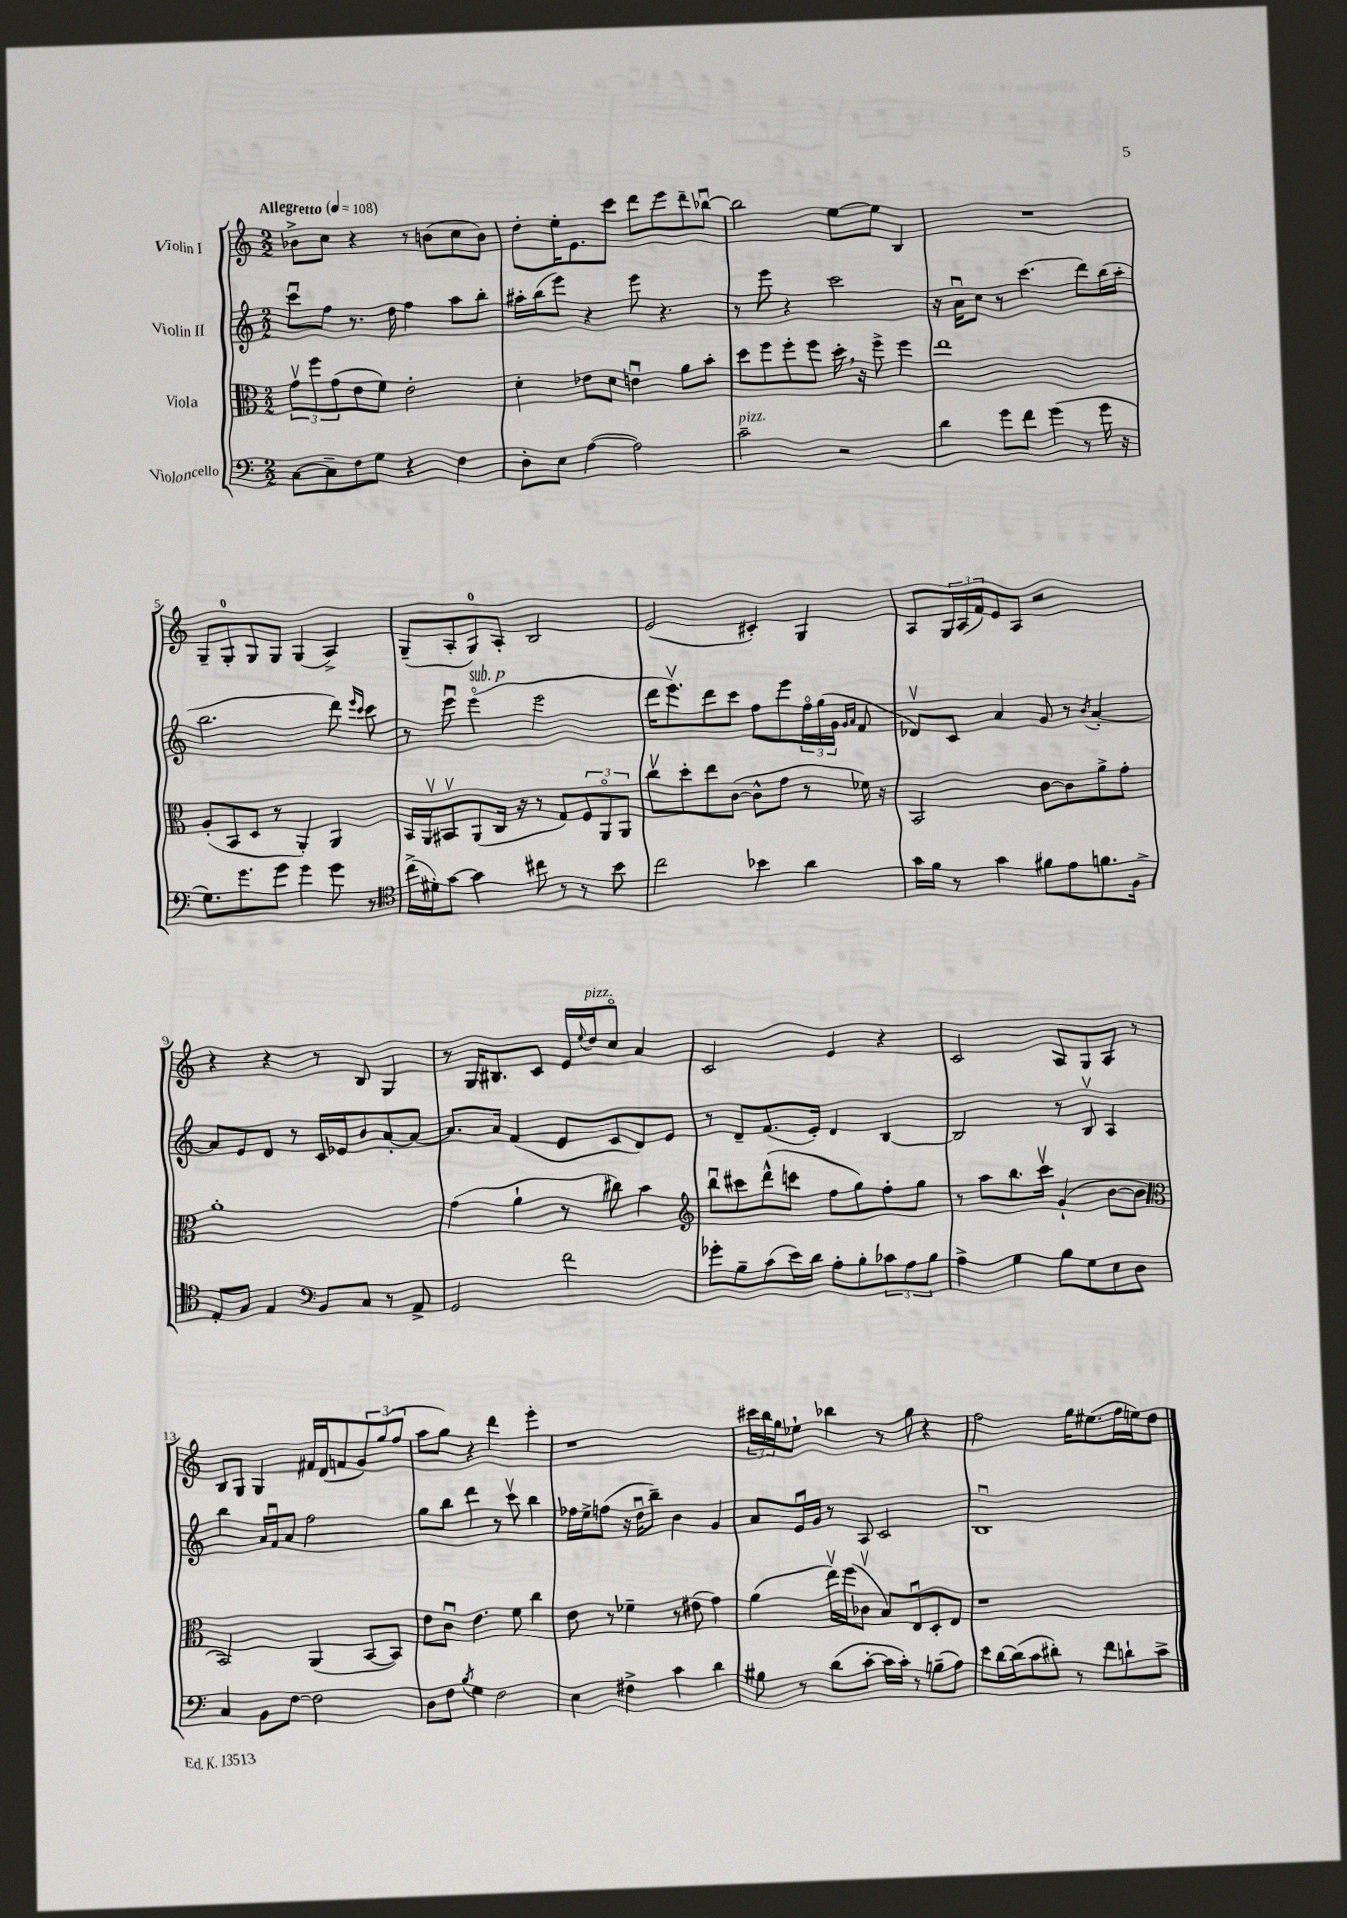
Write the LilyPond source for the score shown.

<<
\new StaffGroup <<
\new Staff = "s0" \with { instrumentName = "Violin I" } {
    \clef treble \key c \major \numericTimeSignature \time 2/2 \tempo "Allegretto" 4 = 108
    bes'8-> c''8 r4 r8 b'8( c''8 b'8) |
    d''8-. e''16-. e'8. c'''8 d'''8 e'''8 d'''8-- bes''8~\downbow |
    bes''2 e''8~ e''8 b4 |
    R1 |
    g8-- g8-0-. g8 g8 g4( a4->) |
    g8--( a8-. g8-0) a8-. b2 |
    e'2( cis'4-.) g4 |
    a8 \tuplet 3/2 { g16 a16( f'16) } e'8 a8 r2 |
    r4 r4 r8 b8 g4 |
    r8 g16 bis8. c'8 e'16 \appoggiatura { e''8 } d''16^\markup { \italic "pizz." } c''8\flageolet a'4 |
    c'2 e'4 r4 |
    c'2 a8 g8 a8 r8 |
    b8 g8 g4 fis'16 d'16( f'8 \tuplet 3/2 { g'8) g''8( f''8 } |
    a''8 g''8) r4 d'''4 e'''4-. |
    r1 |
    \tuplet 3/2 { cis'''16 b''16 g''16 } ees''8-! bes''4 r8 g''8 r4 |
    f''2 g''16 eis''8.( f''16 e''16) d''8 \bar "|." |
}
\new Staff = "s1" \with { instrumentName = "Violin II" } {
    \clef treble \key c \major \numericTimeSignature \time 2/2
    c'''8\downbow f''8 r8. d''16 f''4 a''8 b''8-. |
    ais''16-. b''16( e'''8) r4 e'''8 r4. |
    r8 e'''8 r4 c'''2 |
    r16 a'16\downbow c''8 r8 c'''4.( d'''8) b''16( a''16-. |
    b''2. d'''8) \grace { e'''16 c'''16 } c'''8 |
    r8 e'''8\downbow e'''4\flageolet^\markup { \italic "sub. p" }( e'''2 |
    d'''16 e'''8.\upbow) d'''8 c'''8 f''8 e'''8 \tuplet 3/2 { f''16\flageolet g''16( g'16 } \grace { g'16 a'16 } f'8 |
    des'8\upbow) c'8 a'4 g'8 r8 \acciaccatura { b'8 } a'4~-. |
    a'8 e'8 d'8 r8 c'16 ees'16 b'8 a'8~-. a'8~ |
    a'8. a'16 f'4( e'8 c'8 d'8) e'8 |
    r8 d'8-- f'8.( e'16-.) d'4 b4~ |
    b2 r8 b8\upbow a4 |
    b''4 a'16 f'16\downbow a'8 f''2 |
    g''8 b''8 d'''4 r8 c'''8\upbow b''4 |
    fes''16 e''16-> f''8( r16 d''16\downbow b''8--) b'4 g'4 |
    a'8 e'16\downbow g'16 r8 a8 c'2 |
    b1\downbow \bar "|." |
}
\new Staff = "s2" \with { instrumentName = "Viola" } {
    \clef alto \key c \major \numericTimeSignature \time 2/2
    \tuplet 3/2 { g'8\upbow f''8 g'8( } e'8 f'8) e'2-. |
    d'4-. ees'8 d'8 e'4\downbow a'8 b'8-. |
    d''8 f''8 f''8-. f''8 d''16-. \breathe r16 f''8-> f''4 |
    e''1 |
    a8-.( b,8 d8 r8 a,4-.) a,4 |
    b,16 a,16\upbow bis,8\upbow a,8( c16 r16 r8 g8) \tuplet 3/2 { f8 a,8\flageolet a,8 } |
    c''8\upbow d''8-. e''8 c'8~( c'8-^ g'8 r8 fes'16) r16 |
    b,2 c'8~ c'8 a'8-> g'8-. |
    a'1-. |
    g'4( a'4-! r8 cis''8) b'4 |
    \clef treble b''8\downbow cis'''8 d'''8-^( c'''8 f''8 g''8) f''8-. g''8 |
    r8 a''8 b''8. c'''16\upbow g'4-!( b'8~ b'8 |
    \clef alto b,2) a,4( b,8~ b,8) |
    e'8 c'8\downbow e'4. f'8 c''4 |
    e'8 r8 fes'4-- r8 eis'8( g'4) |
    a'4( e''16\upbow) f''16( ces'8\upbow b8) e8\downbow d8-. e8 |
    r1 \bar "|." |
}
\new Staff = "s3" \with { instrumentName = "Violoncello" } {
    \clef bass \key c \major \numericTimeSignature \time 2/2
    c8~ c8-- f8 g8 r4 f4 |
    d8-. e8 a4~( a2) |
    c'2--^\markup { \italic "pizz." } r2 |
    d'4 g'8 f'8 g'4( r8 g'16 r16 |
    g8.) g'8. g'8 g'4 g'8 r8 |
    \clef tenor c''16->( dis'16-.) g'8~ g'4 cis''8 r8 r8 b'8 |
    c''2 bes'4 a'4 |
    g'16 f'16 r8 g'4 fis'8 e'8 f'8. f16-> |
    e8-. g8 e4 \clef bass b,8 c8 r8 a,8-> |
    g,2 f'2 |
    ges'8-. b8-- c'8( e'16) d'16 a8-. b8-. \tuplet 3/2 { ces'8 a8 b8 } |
    a4-> g4 b8 g8 e8 d8 |
    c4 b,8 f8~ f2 |
    d8 f8 \acciaccatura { b8 } g4 f2 |
    e4 fis4-> c'4 d'4 |
    bis8 r8 d'8( c'8~-. c'16 c'16-.) r8 b8--( a8) |
    e'8 d'16~ d'16( c'8 dis'8-.) r8 f'8 d'8-! c'8-> \bar "|." |
}
>>
>>
